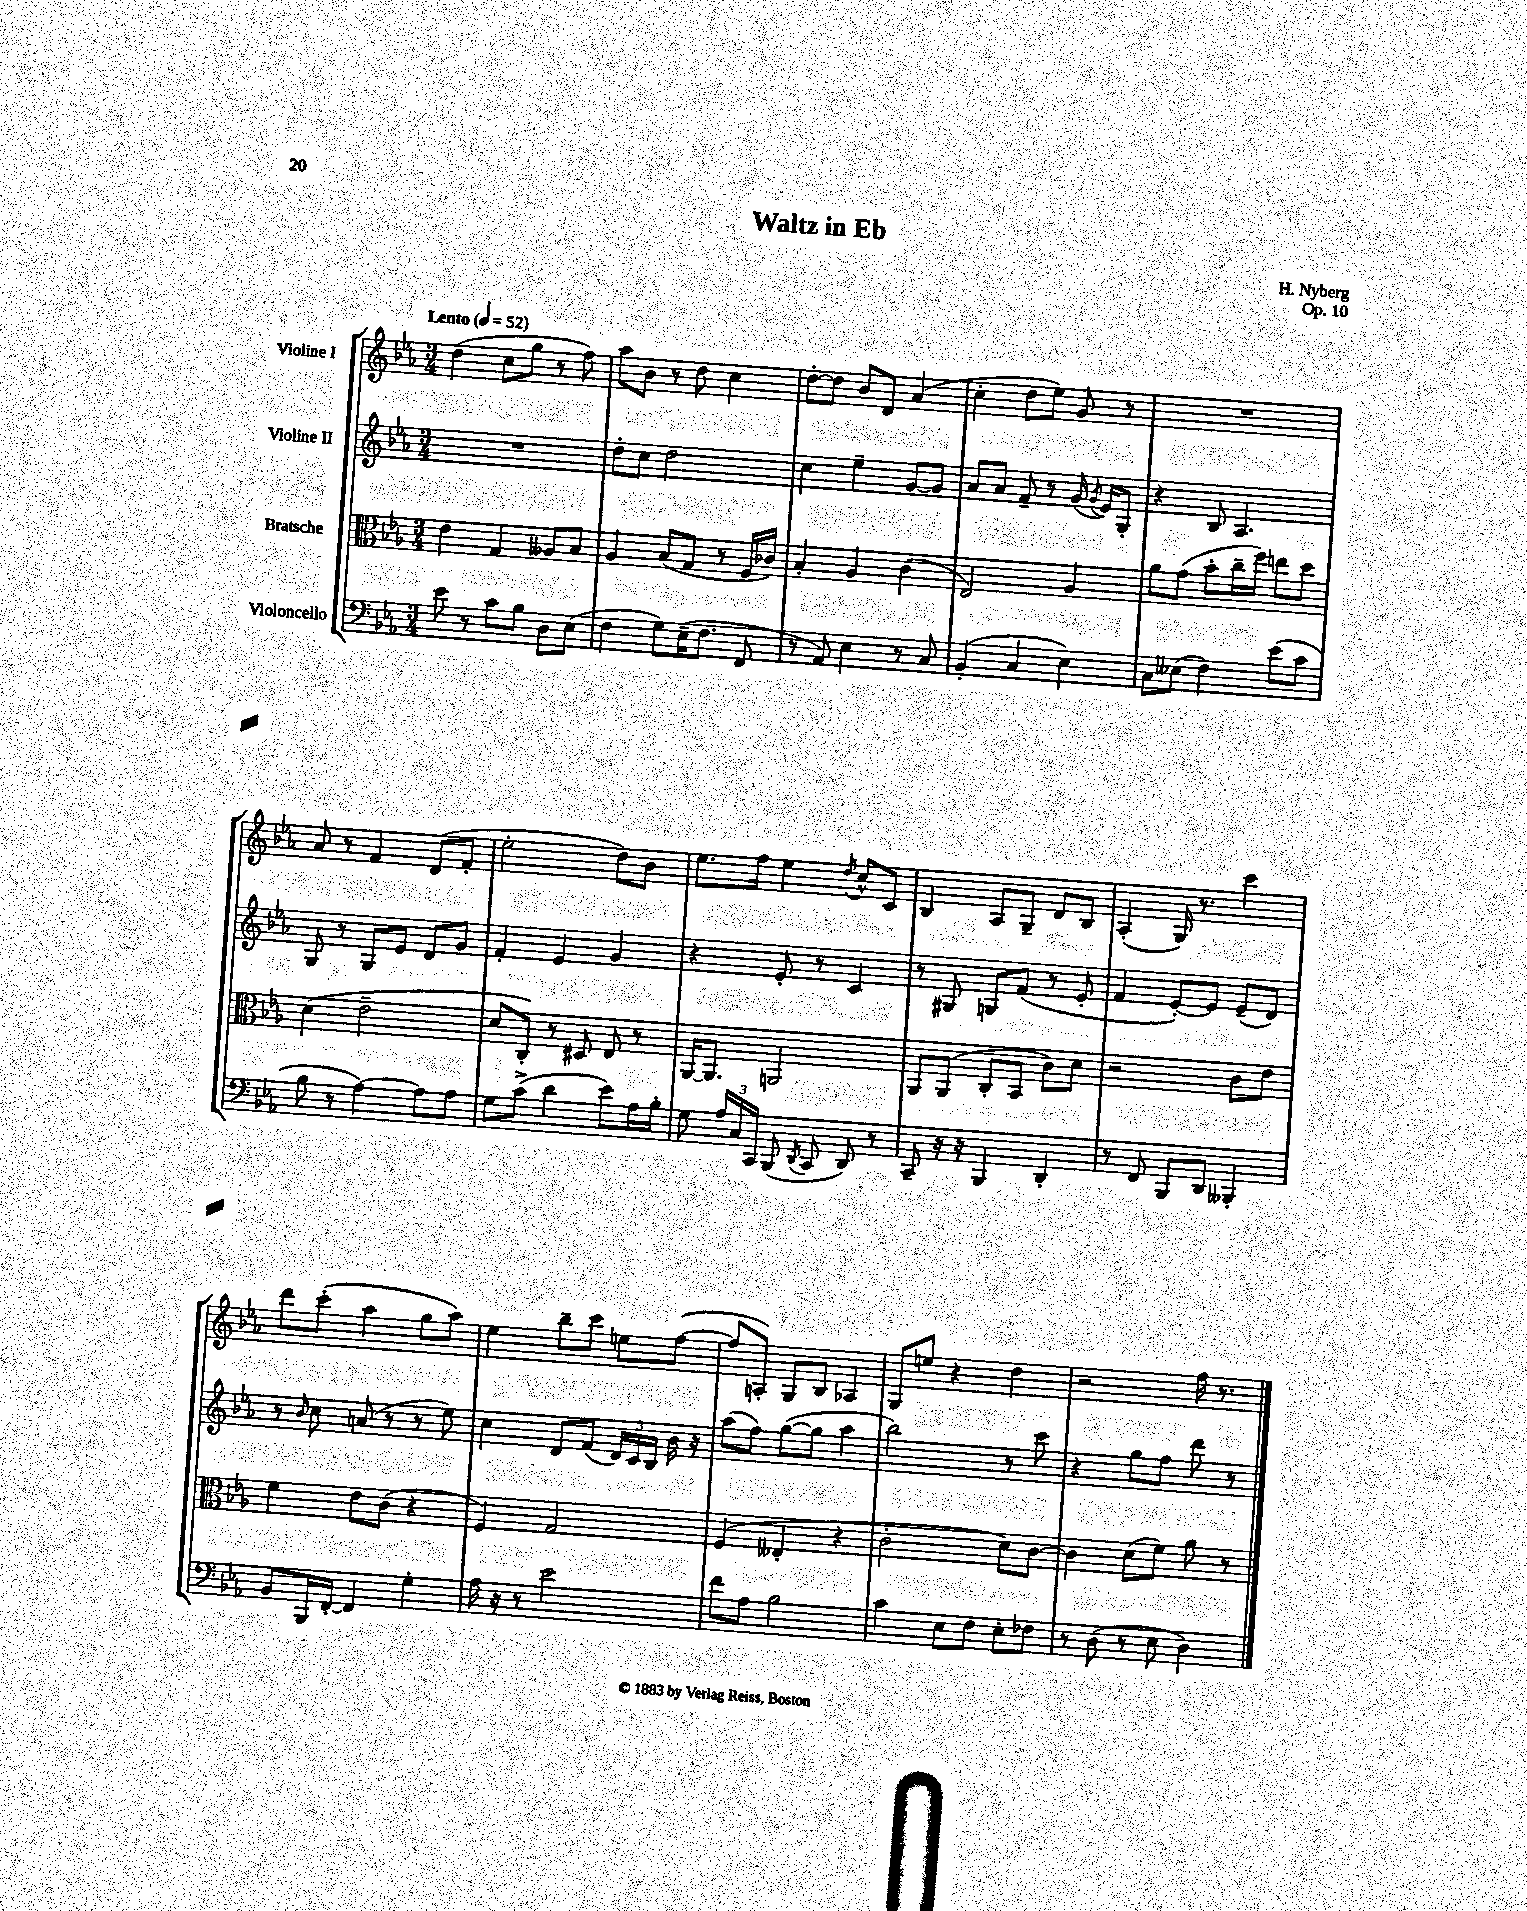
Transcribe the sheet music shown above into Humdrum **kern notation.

**kern	**kern	**kern	**kern
*staff4	*staff3	*staff2	*staff1
*clefF4	*clefC3	*clefG2	*clefG2
*k[b-e-a-]	*k[b-e-a-]	*k[b-e-a-]	*k[b-e-a-]
*M3/4	*M3/4	*M3/4	*M3/4
*MM52	*MM52	*MM52	*MM52
8e-	4e-	2.r	(4dd
8r	.	.	.
8c	4G	.	8cc
8B-	.	.	8gg
8D	8A--	.	8r
(8E-	8B-	.	8ff)
=	=	=	=
4F	4A-	8dd'	8aa-
.	.	8cc	8b-
8G)	(8B-	2dd	8r
(16E-~	8G	.	8dd
8.F	.	.	.
.	8r	.	4cc
8FF	16F	.	.
.	16c-)	.	.
=	=	=	=
8r	4B-'	4cc	[8dd'
8AA-)	.	.	8dd]
4E-	4A-	4ee-~	8b-
.	.	.	8d
8r	(4c	[8g	(4a-
8C	.	8g]	.
=	=	=	=
(4BB-'	2E-)	8a-	4cc'
.	.	8a-	.
4C	.	8f~	8dd
.	.	8r	8ee-)
4E-)	4A-	(16g	8g
.	.	8qg	.
.	.	16e-)	.
.	.	8G'	8r
=	=	=	=
8C	8a-	4r	2.r
(8E--	(8g	.	.
4F)	8b-'	8B-	.
.	16cc~	4.A-	.
.	16ff)	.	.
(8e-	8ee	.	.
8c	8dd	.	.
=	=	=	=
8B-	(4d	8G	8a-
8r	.	8r	8r
[4A-)	2e-~	8G	4f
.	.	8e-	.
8A-]	.	8d	(8d
8A-	.	8g	8f'
=	=	=	=
8G	8d	4f'	2ee-'
(8c^	8C')	.	.
4d	8r	4e-	.
.	8D#	.	.
8e-)	8E-	4g	8dd)
16A-	8r	.	8b-
16B-'	.	.	.
=	=	=	=
8G	[16AA-	4r	8.ee-
.	8.AA-]	.	.
24A-	.	.	.
24C	.	.	.
.	.	.	16ff
24CC	.	.	.
(8BBB-	2AA	8e-'	4ee-
8qDD	.	.	.
8CC	.	8r	.
.	.	.	8qdd
8DD)	.	4c	8cc^^
8r	.	.	8c
=	=	=	=
8CC~	8AA-	8r	4B-
16r	(8AA-	8G#	.
16r	.	.	.
4BBB-	8C'	8G	8A-
.	8BB-	(8f	8G~
4DD'	8c)	8r	8d
.	8d	8e-'	8B-
=	=	=	=
8r	2r	4f	(4A-'
8FF	.	.	.
8BBB-	.	[8e-')	16G)
.	.	.	8.r
8DD	.	8e-]	.
4BBB--'	8c	(8e-~	4ccc
.	8e-	8d)	.
=	=	=	=
8BB-	4f	8r	8ddd
.	.	16qqb-	.
16BBB-	.	8cc	(8ccc'
[16FF'	.	.	.
4FF]	8e-	(8a	4aa-
.	(8c	8r	.
4G'	4r	8r	8gg
.	.	8ee-)	8aa-)
=	=	=	=
16A-	4F)	4cc	4ee-
16r	.	.	.
8r	.	.	.
2e-	2G	8d	8bb-~
.	.	(8f	8ccc
.	.	24d)	8ee
.	.	24c	.
.	.	24B-	.
.	.	16b-	([8ff
.	.	16r	.
=	=	=	=
8f	(4F	(8aa-	8ff]
8A-	.	8ff)	8A')
2B-	4E--'	([8gg	8G
.	.	8gg]	8B-
.	4r	4aa-	4A-
=	=	=	=
4c	2c'	2bb-)	8G
.	.	.	8ee
8E-	.	.	4r
8F	.	.	.
8E-'	8d)	8r	4dd
8F-	[8c	8ccc	.
=	=	=	=
8r	4c]	4r	2r
(8D	.	.	.
8r	(8d	8gg	.
8E-	8f)	8ff	.
4D)	8a-	8ddd	16ff
.	.	.	8.r
.	8r	8r	.
==	==	==	==
*-	*-	*-	*-
